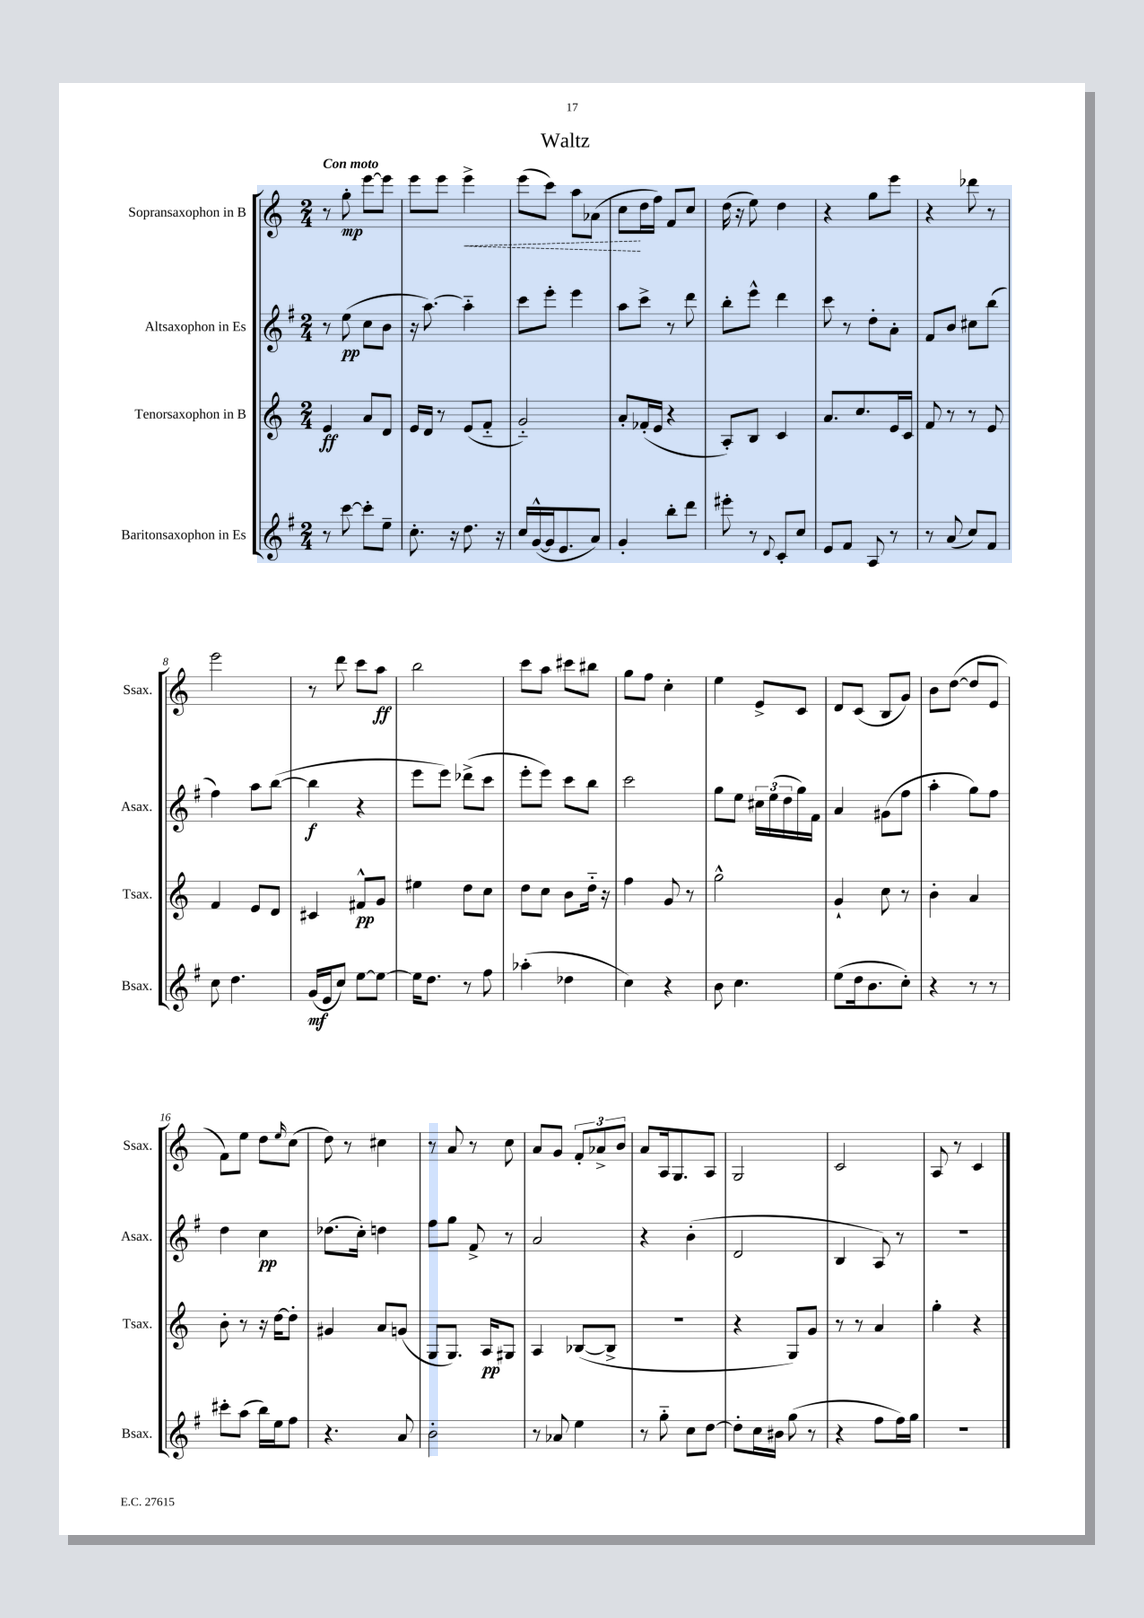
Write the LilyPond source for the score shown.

\header { title = "Waltz" }
<<
\new StaffGroup <<
\new Staff = "s0" \with { instrumentName = "Sopransaxophon in B" shortInstrumentName = "Ssax." } {
    \clef treble \key c \major \numericTimeSignature \time 2/4 \tempo "Con moto"
    r8 g''8-.\mp e'''8~ e'''8 |
    e'''8 e'''8 \once \override Hairpin.style = #'dashed-line e'''4->\< |
    e'''8( c'''8) a''8 aes'8( |
    c''8\! d''16 f''16) f'8 c''8 |
    d''16( r16 e''8) d''4 |
    r4 g''8 e'''8 |
    r4 des'''8 r8 |
    e'''2 |
    r8 d'''8 c'''8 a''8\ff |
    b''2 |
    c'''8 a''8 cis'''8 bis''8 |
    g''8 f''8 c''4-. |
    e''4 e'8-> c'8 |
    d'8 c'8( b8 g'8) |
    b'8 d''8~( d''8 e'8 |
    f'8) e''8 d''8 \grace { e''16 } c''8( |
    d''8) r8 cis''4 |
    r8 a'8 r8 c''8 |
    a'8 g'8 \tuplet 3/2 { f'8-. aes'8-> b'8 } |
    a'8 a16 g8. a8 |
    g2 |
    c'2 |
    a8 r8 c'4 \bar "|." |
}
\new Staff = "s1" \with { instrumentName = "Altsaxophon in Es" shortInstrumentName = "Asax." } {
    \clef treble \key g \major \numericTimeSignature \time 2/4
    r8 e''8\pp( c''8 b'8 |
    r16 a''8.~) a''4-_ |
    c'''8 e'''8-. e'''4 |
    a''8 c'''8-> r8 d'''8 |
    b''8-. e'''8-^ d'''4 |
    c'''8 r8 d''8-. a'8-. |
    fis'8 b'8 cis''8 b''8( |
    fis''4) a''8 b''8~( |
    b''4\f r4 |
    e'''8 e'''8) des'''8->( c'''8 |
    e'''8-. e'''8) c'''8 b''8 |
    c'''2 |
    g''8 e''8 \tuplet 3/2 { cis''16 e''16( d''16 } g''16) fis'16 |
    a'4 gis'8( fis''8 |
    a''4-. g''8) fis''8 |
    d''4 c''4\pp |
    des''8.( c''16-.) d''4 |
    fis''8 g''8 fis'8-> r8 |
    a'2 |
    r4 b'4-.( |
    d'2 |
    b4 a8) r8 |
    R2 \bar "|." |
}
\new Staff = "s2" \with { instrumentName = "Tenorsaxophon in B" shortInstrumentName = "Tsax." } {
    \clef treble \key c \major \numericTimeSignature \time 2/4
    e'4\ff a'8 d'8 |
    e'16 d'16 r8 e'8( f'8-_ |
    g'2-_) |
    a'8-. fes'16-.( e'16 r4 |
    a8-.) b8 c'4 |
    a'8. c''8. e'16 c'16 |
    f'8 r8 r8 e'8 |
    f'4 e'8 d'8 |
    cis'4 fis'8-^\pp g'8 |
    eis''4 d''8 c''8 |
    d''8 c''8 b'8 d''16-_ r16 |
    f''4 g'8 r8 |
    g''2-^ |
    g'4-! c''8 r8 |
    b'4-. a'4 |
    b'8-. r8 r16 d''16~ d''8-. |
    gis'4 a'8 g'8( |
    g8 g8.) a16\pp gis8 |
    a4 bes8~( bes8-> |
    R2 |
    r4 g8) g'8 |
    r8 r8 a'4 |
    g''4-. r4 \bar "|." |
}
\new Staff = "s3" \with { instrumentName = "Baritonsaxophon in Es" shortInstrumentName = "Bsax." } {
    \clef treble \key g \major \numericTimeSignature \time 2/4
    r8 c'''8~ c'''8-. e''8-- |
    c''8.-. r16 d''8. r16 |
    c''16 g'16~-^( g'16 e'8. a'8) |
    g'4-. b''8-. d'''8 |
    eis'''8-. r8 \appoggiatura { d'8 } c'8-. c''8 |
    e'8 fis'8 a8 r8 |
    r8 a'8( c''8) fis'8 |
    c''8 d''4. |
    g'16\mf( e'16 c''8) e''8~ e''8~ |
    e''16 d''8. r8 fis''8 |
    aes''4-.( des''4 |
    c''4) r4 |
    b'8 c''4. |
    e''8( d''16 b'8. c''8-.) |
    r4 r8 r8 |
    cis'''8-. a''8( b''16) e''16 fis''8 |
    r4. a'8 |
    b'2-. |
    r8 aes'8 e''4 |
    r8 g''8-_ c''8 d''8~ |
    d''8-. c''16 bis'16 g''8( r8 |
    r4 fis''8 fis''16) g''16 |
    R2 \bar "|." |
}
>>
>>
